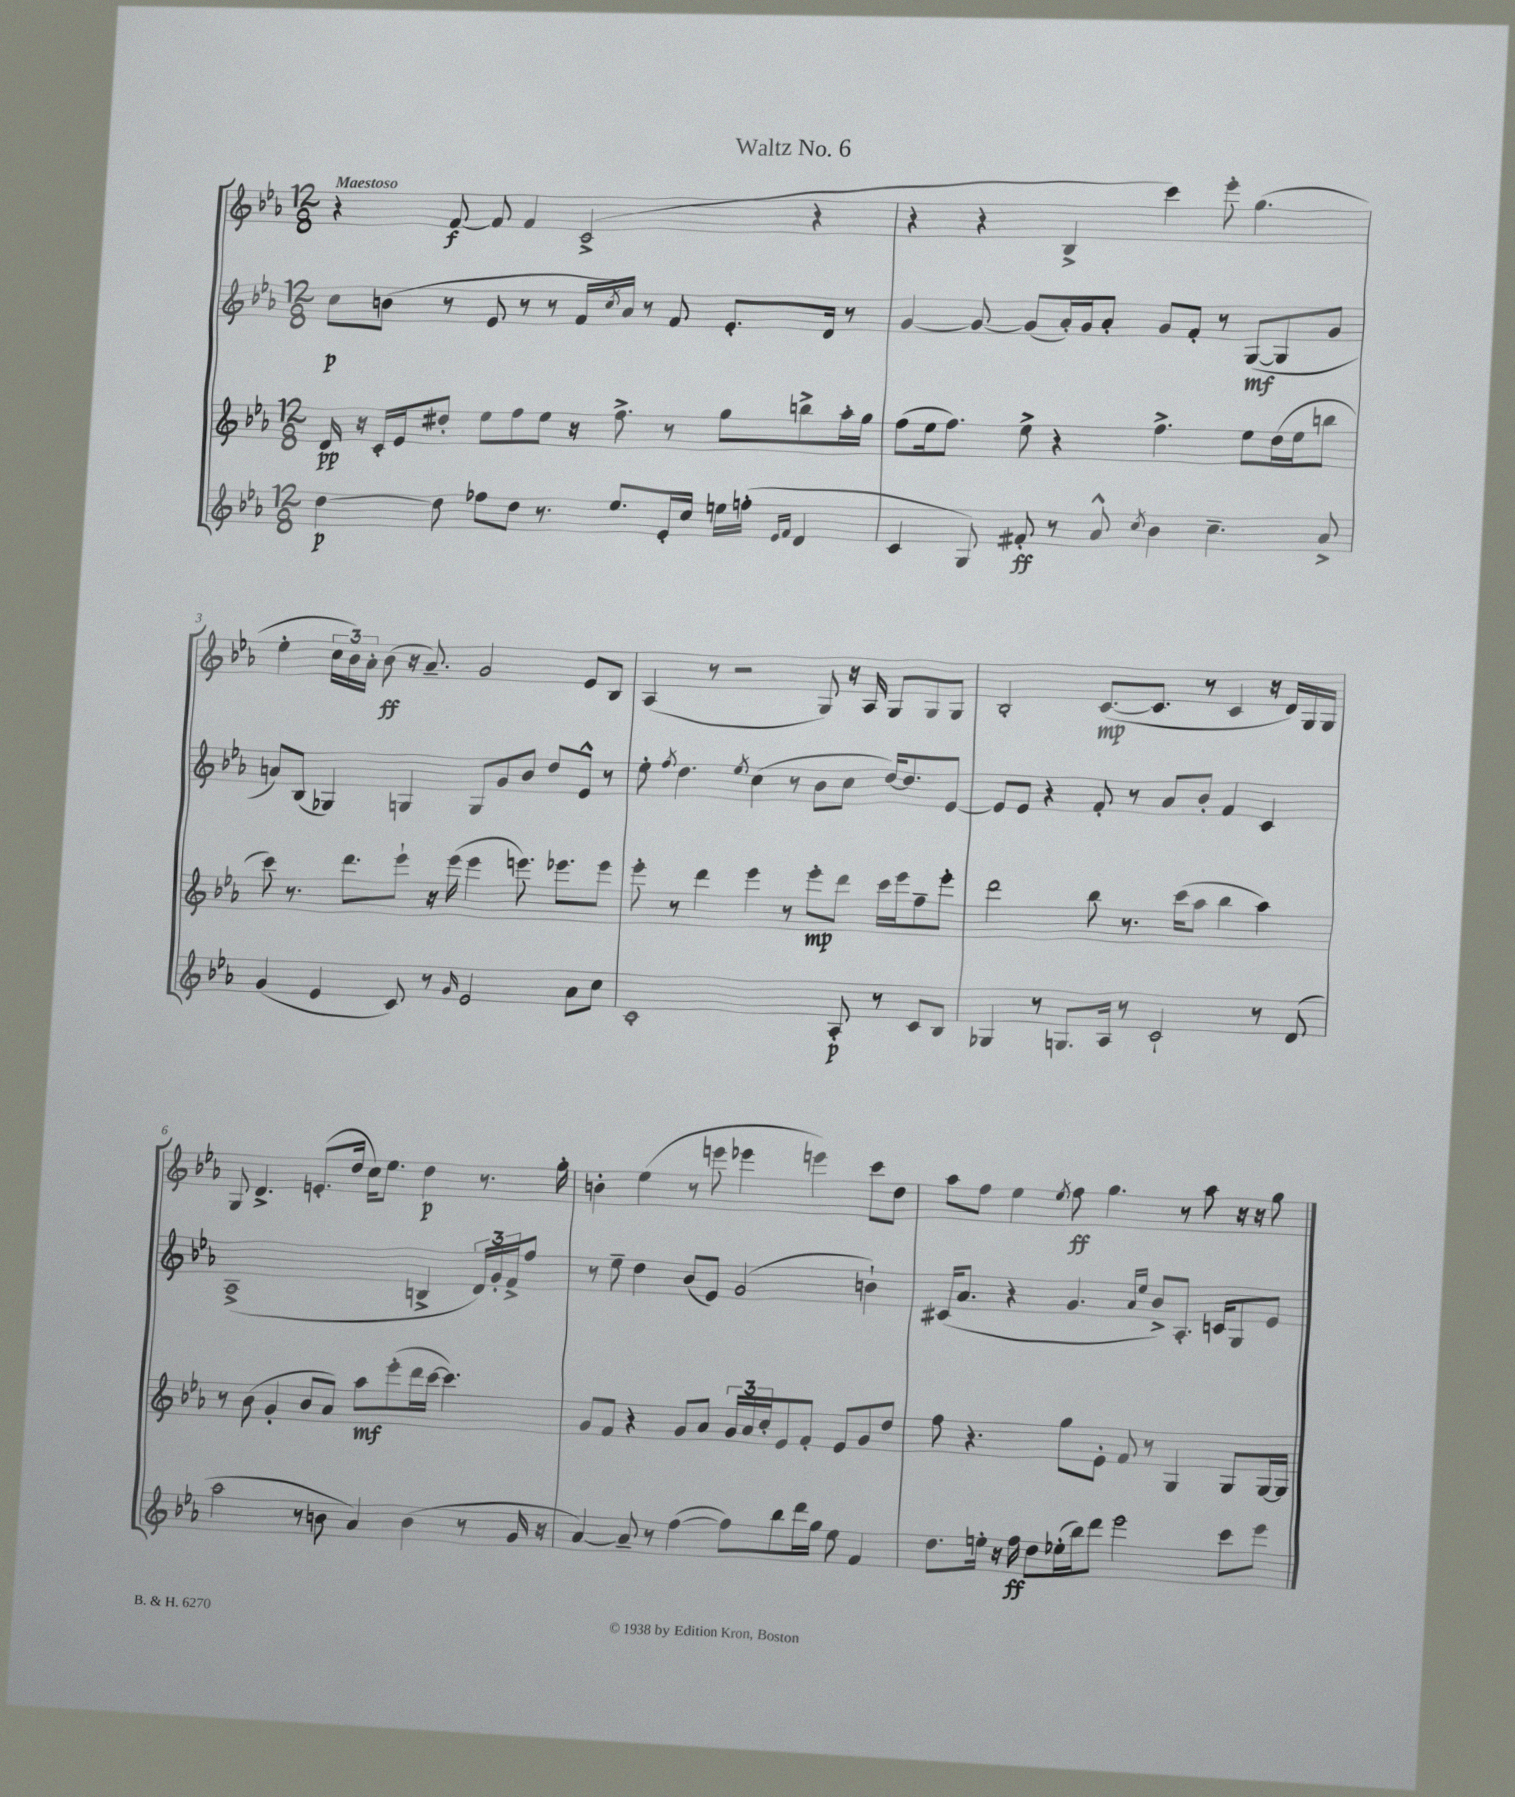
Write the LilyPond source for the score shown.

\header { title = "Waltz No. 6" }
<<
\new StaffGroup <<
\new Staff = "s0" {
    \clef treble \key ees \major \numericTimeSignature \time 12/8 \tempo "Maestoso"
    r4 f'8~\f f'8 f'4 c'2->( r4 |
    r4 r4 bes4-> c'''4) ees'''8-. g''4.( |
    ees''4-. \tuplet 3/2 { c''16 bes'16) aes'16-. } bes'8\ff( r16 aes'8.--) g'2 ees'8 bes8 |
    aes4( r8 r2 g8) r16 aes16 g8 g8 g8 |
    bes2-. c'8.~\mp( c'8. r8 c'4 r16 d'16) g16 g16 |
    g8 d'4.-> e'8.-.( d''16 c''16) ees''8. d''4\p r8. g''16-. |
    b'4-. ees''4( r8 e'''8 ees'''4 e'''4) c'''8 d''8 |
    aes''8 f''8 ees''4 \acciaccatura { ees''8 } f''8\ff g''4. r8 aes''8 r16 r16 g''8 \bar "|." |
}
\new Staff = "s1" {
    \clef treble \key ees \major \numericTimeSignature \time 12/8
    c''8\p b'8( r8 ees'8 r8 r8 f'16 \acciaccatura { c''8 } aes'16) r8 f'8 ees'8.-. d'16 r8 |
    g'4~ g'8~ g'8( aes'16-.) g'16 aes'8-. g'8 f'8-. r8 g8~\mf( g8 g'8 |
    a'8) bes8( ges4) g4 g8 g'8 bes'8 d''8 ees'8-^ r8 |
    ees''8-. \acciaccatura { f''8 } d''4. \acciaccatura { ees''8 } c''4( r8 bes'8 c''8 d''16~) d''8. ees'8~ |
    ees'8 ees'8 r4 f'8-. r8 aes'8 bes'8-. f'4 c'4 |
    aes1->( b4-> \tuplet 3/2 { d'16) g'16-. f'16-> } f''8 |
    r8 ees''8-- d''4 bes'8( ees'8) g'2( b'4-!) |
    cis'16( aes'8. r4 g'4. \grace { aes'16 ees''16 } bes'8->) aes8.-. c'16 g8 ees'8 \bar "|." |
}
\new Staff = "s2" {
    \clef treble \key ees \major \numericTimeSignature \time 12/8
    d'16\pp r16 c'16-. ees'16 dis''8-. ees''8 f''8 ees''8 r16 f''8.-> r8 g''8 b''8-> aes''16-. g''16 |
    f''8( ees''16 f''8.) ees''8-> r4 f''4.-> ees''8 d''16( ees''16 b''8 |
    c'''8) r8. d'''8. ees'''8-! r16 ees'''16( ees'''4 e'''8.) ees'''8. ees'''8 |
    ees'''8-. r8 d'''4 ees'''4 r8 ees'''8-.\mp d'''8 c'''16 ees'''16 f''8-- ees'''8-. |
    d'''2 bes''8 r8. c'''16( aes''8 bes''4 aes''4) |
    r8 bes'8( g'4-. bes'8 aes'8) aes''8\mf ees'''8-.( d'''16 c'''16~ c'''4.) |
    g'8 f'8 r4 g'8 aes'8 \tuplet 3/2 { g'16 aes'16 c''16-. } ees'8 f'8-. ees'8 g'8 d''8 |
    f''8 r4. g''8 ees'8-. f'8 r8 g4 g8 g16~ g16 \bar "|." |
}
\new Staff = "s3" {
    \clef treble \key ees \major \numericTimeSignature \time 12/8
    d''4~\p d''8 fes''8 d''8 r8. ees''8. ees'16-. c''16 e''16 f''16-.( \grace { ees'16 f'16 } d'4 |
    c'4 g8) fis'8-.\ff r8 aes'8-^ \acciaccatura { c''8 } bes'4 c''4.-- aes'8-> |
    g'4( ees'4 c'8) r8 \grace { g'16 } ees'2 aes'8 c''8 |
    c'1-. aes8-.\p r8 c'8 bes8 |
    ges4 r8 g8. aes16 r8 c'2-! r8 d'8( |
    aes''2 r8 b'8 aes'4) b'4( r8 g'16 r16 |
    aes'4~) aes'8-- r8 f''4~( f''8) bes''8 d'''16 g''16 ees''8 f'4 |
    d''8. e''16-. r16 f''16\ff d''8 ees''16-.( bes''16) d'''8 ees'''2 c'''8 ees'''8 \bar "|." |
}
>>
>>
